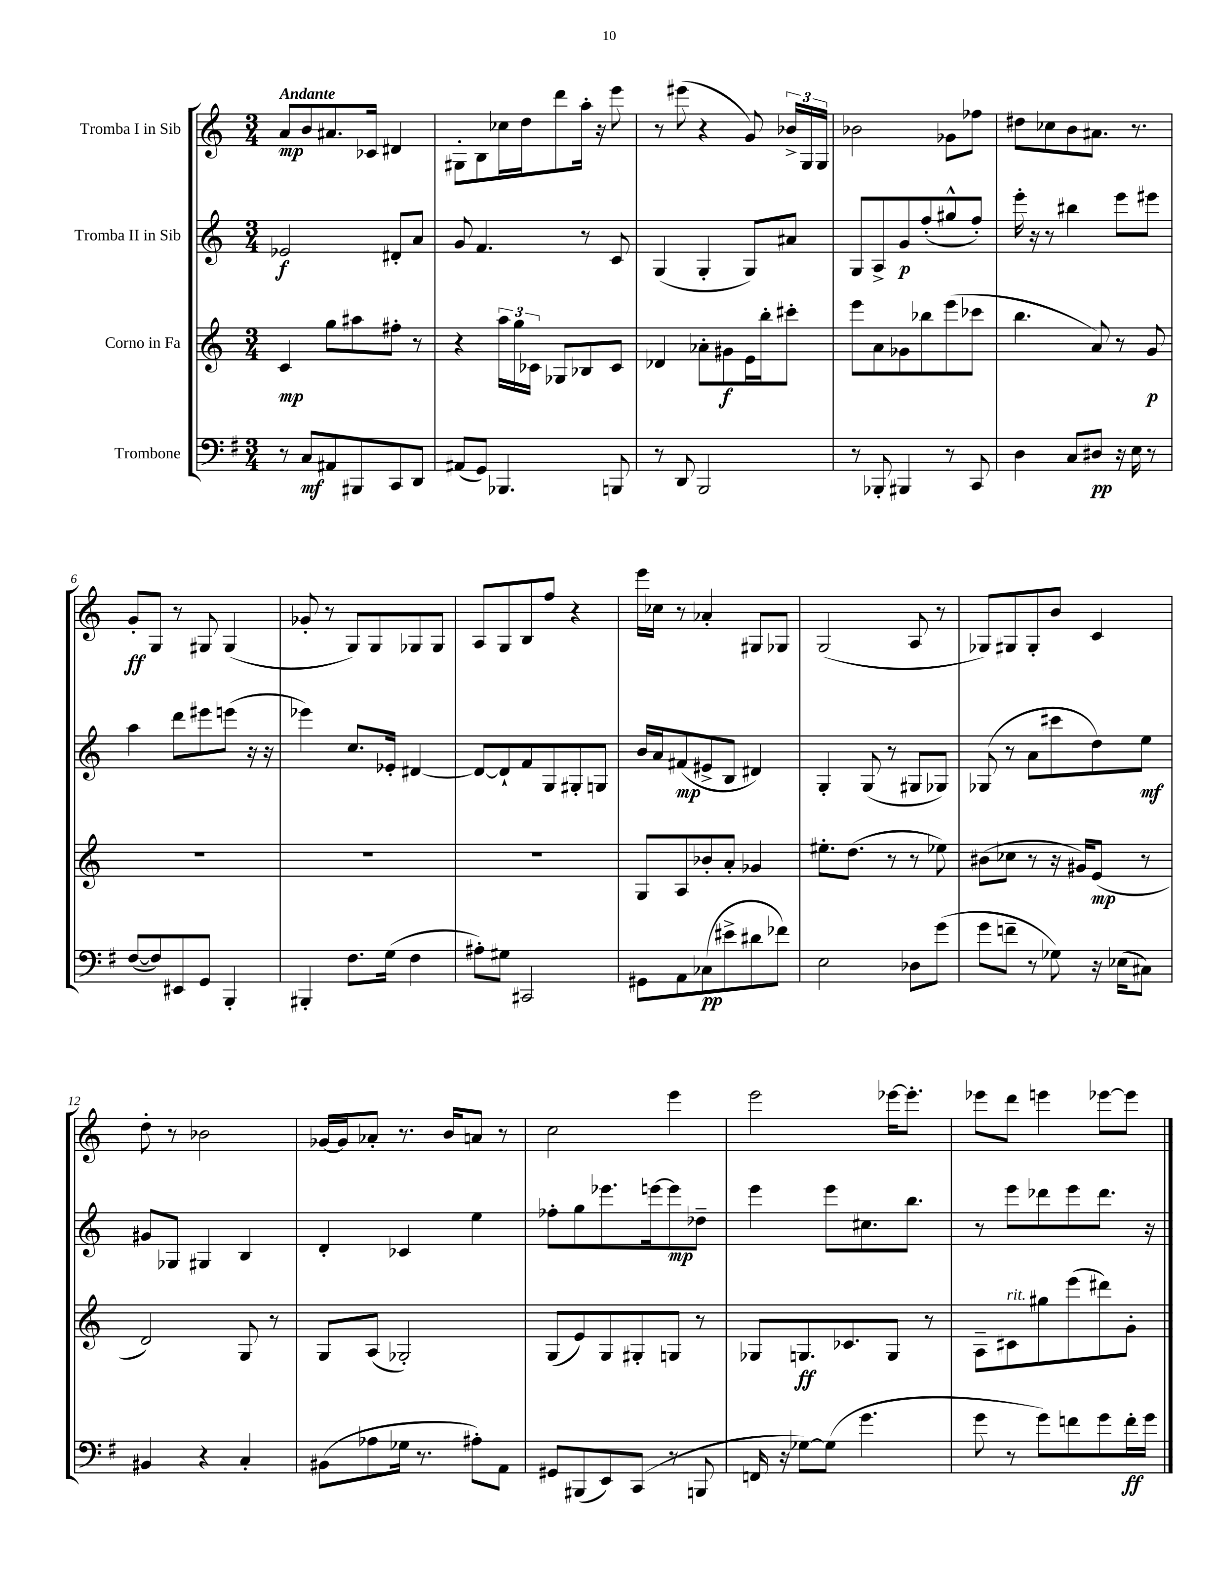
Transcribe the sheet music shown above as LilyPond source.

<<
\new StaffGroup <<
\new Staff = "s0" \with { instrumentName = "Tromba I in Sib" } {
    \clef treble \key c \major \numericTimeSignature \time 3/4 \tempo "Andante"
    \autoBeamOff a'8[\mp b'8 ais'8. ces'16] dis'4 |
    gis8[-. b8 ces''16 d''16 d'''8 a''16]-. r16 e'''8 |
    r8 eis'''8( r4 g'8) \tuplet 3/2 { bes'16[-> g16 g16] } |
    bes'2 ges'8[ fes''8] |
    dis''8[ ces''8 b'8 ais'8.] r8. |
    g'8[-.\ff g8] r8 gis8 gis4( |
    ges'8-. r8 g8[) g8 ges8 ges8] |
    a8[ g8 b8 f''8] r4 |
    e'''16[ ces''16] r8 aes'4-. gis8[ ges8] |
    g2( a8 r8 |
    ges8[) gis8 gis8-. b'8] c'4 |
    d''8-. r8 bes'2 |
    ges'16[~ ges'16 aes'8]-. r8. b'16[ a'8] r8 |
    c''2 e'''4 |
    e'''2 ees'''16[~ ees'''8.]-. |
    ees'''8[ d'''8] e'''4 ees'''8[~ ees'''8] \bar "|." |
}
\new Staff = "s1" \with { instrumentName = "Tromba II in Sib" } {
    \clef treble \key c \major \numericTimeSignature \time 3/4
    \autoBeamOff ees'2\f dis'8[-. a'8] |
    g'8 f'4. r8 c'8 |
    g4( g4-. g8[) ais'8] |
    g8[ a8-> g'8\p f''8-.( gis''8-^ f''8]-.) |
    e'''16-. r16 r8 bis''4 e'''8[ eis'''8] |
    a''4 d'''8[ eis'''8 e'''8]( r16 r16 |
    ees'''4) c''8.[ ees'16]-. dis'4~ |
    dis'8[~ dis'8-! f'8 g8 gis8-. g8] |
    b'16[ a'16 fis'8\mp( eis'8-> b8] dis'4) |
    g4-. g8( r8 gis8[ ges8]) |
    ges8( r8 a'8[ cis'''8 d''8) e''8]\mf |
    gis'8[ ges8] gis4 b4 |
    d'4-. ces'4 e''4 |
    fes''8[-. g''8 ees'''8. e'''16~ e'''8\mp des''8]-- |
    e'''4 e'''8[ cis''8. b''8.] |
    r8 e'''8[ des'''8 e'''8 des'''8.] r16 \bar "|." |
}
\new Staff = "s2" \with { instrumentName = "Corno in Fa" } {
    \clef treble \key c \major \numericTimeSignature \time 3/4
    \autoBeamOff c'4\mp g''8[ ais''8 fis''8]-. r8 |
    r4 \tuplet 3/2 { a''16[ g''16 ces'16] } ges8[ bes8 ces'8] |
    des'4 aes'8[-. gis'8\f e'16 b''16-. cis'''8]-. |
    e'''8[ a'8 ges'8 bes''8 e'''8( ces'''8] |
    b''4. a'8) r8 g'8\p |
    R2. |
    R2. |
    R2. |
    g8[ a8 bes'8-. a'8]-. ges'4 |
    eis''8.[-. d''8.]( r8 r8 ees''8) |
    bis'8[( ces''8] r8 r16 gis'16[) e'8]\mp( r8 |
    d'2) g8 r8 |
    g8[ a8]( ges2-.) |
    g8[( e'8) g8 gis8-. g8] r8 |
    ges8[ g8.\ff ces'8. g8] r8 |
    a8[-- cis'8^\markup { \italic "rit." } gis''8 e'''8( dis'''8) g'8]-. \bar "|." |
}
\new Staff = "s3" \with { instrumentName = "Trombone" } {
    \clef bass \key g \major \numericTimeSignature \time 3/4
    \autoBeamOff r8 c8[\mf ais,8 bis,,8 c,8 d,8] |
    ais,8[( g,8]) bes,,4. b,,8 |
    r8 d,8 b,,2 |
    r8 bes,,8-. bis,,4 r8 c,8 |
    d4 c8[ dis8]\pp r16 e16 r8 |
    fis8[~( fis8) eis,8 g,8] b,,4-. |
    bis,,4-. fis8.[ g16]( fis4 |
    ais8[-.) gis8] cis,2 |
    gis,8[ a,8 ces8\pp( eis'8-> dis'8 fes'8]) |
    e2 des8[ g'8]( |
    g'8[ f'8]-- r8 ges8) r16 ees16[( cis8]) |
    bis,4 r4 c4-. |
    bis,8[( aes8 ges16] r8. ais8[-.) a,8] |
    gis,8[ bis,,8( e,8) c,8]( r8 b,,8 |
    f,16 r16 ges8[~) ges8]( g'4. |
    g'8 r8 g'8[) f'8 g'8 f'16-.\ff g'16] \bar "|." |
}
>>
>>
